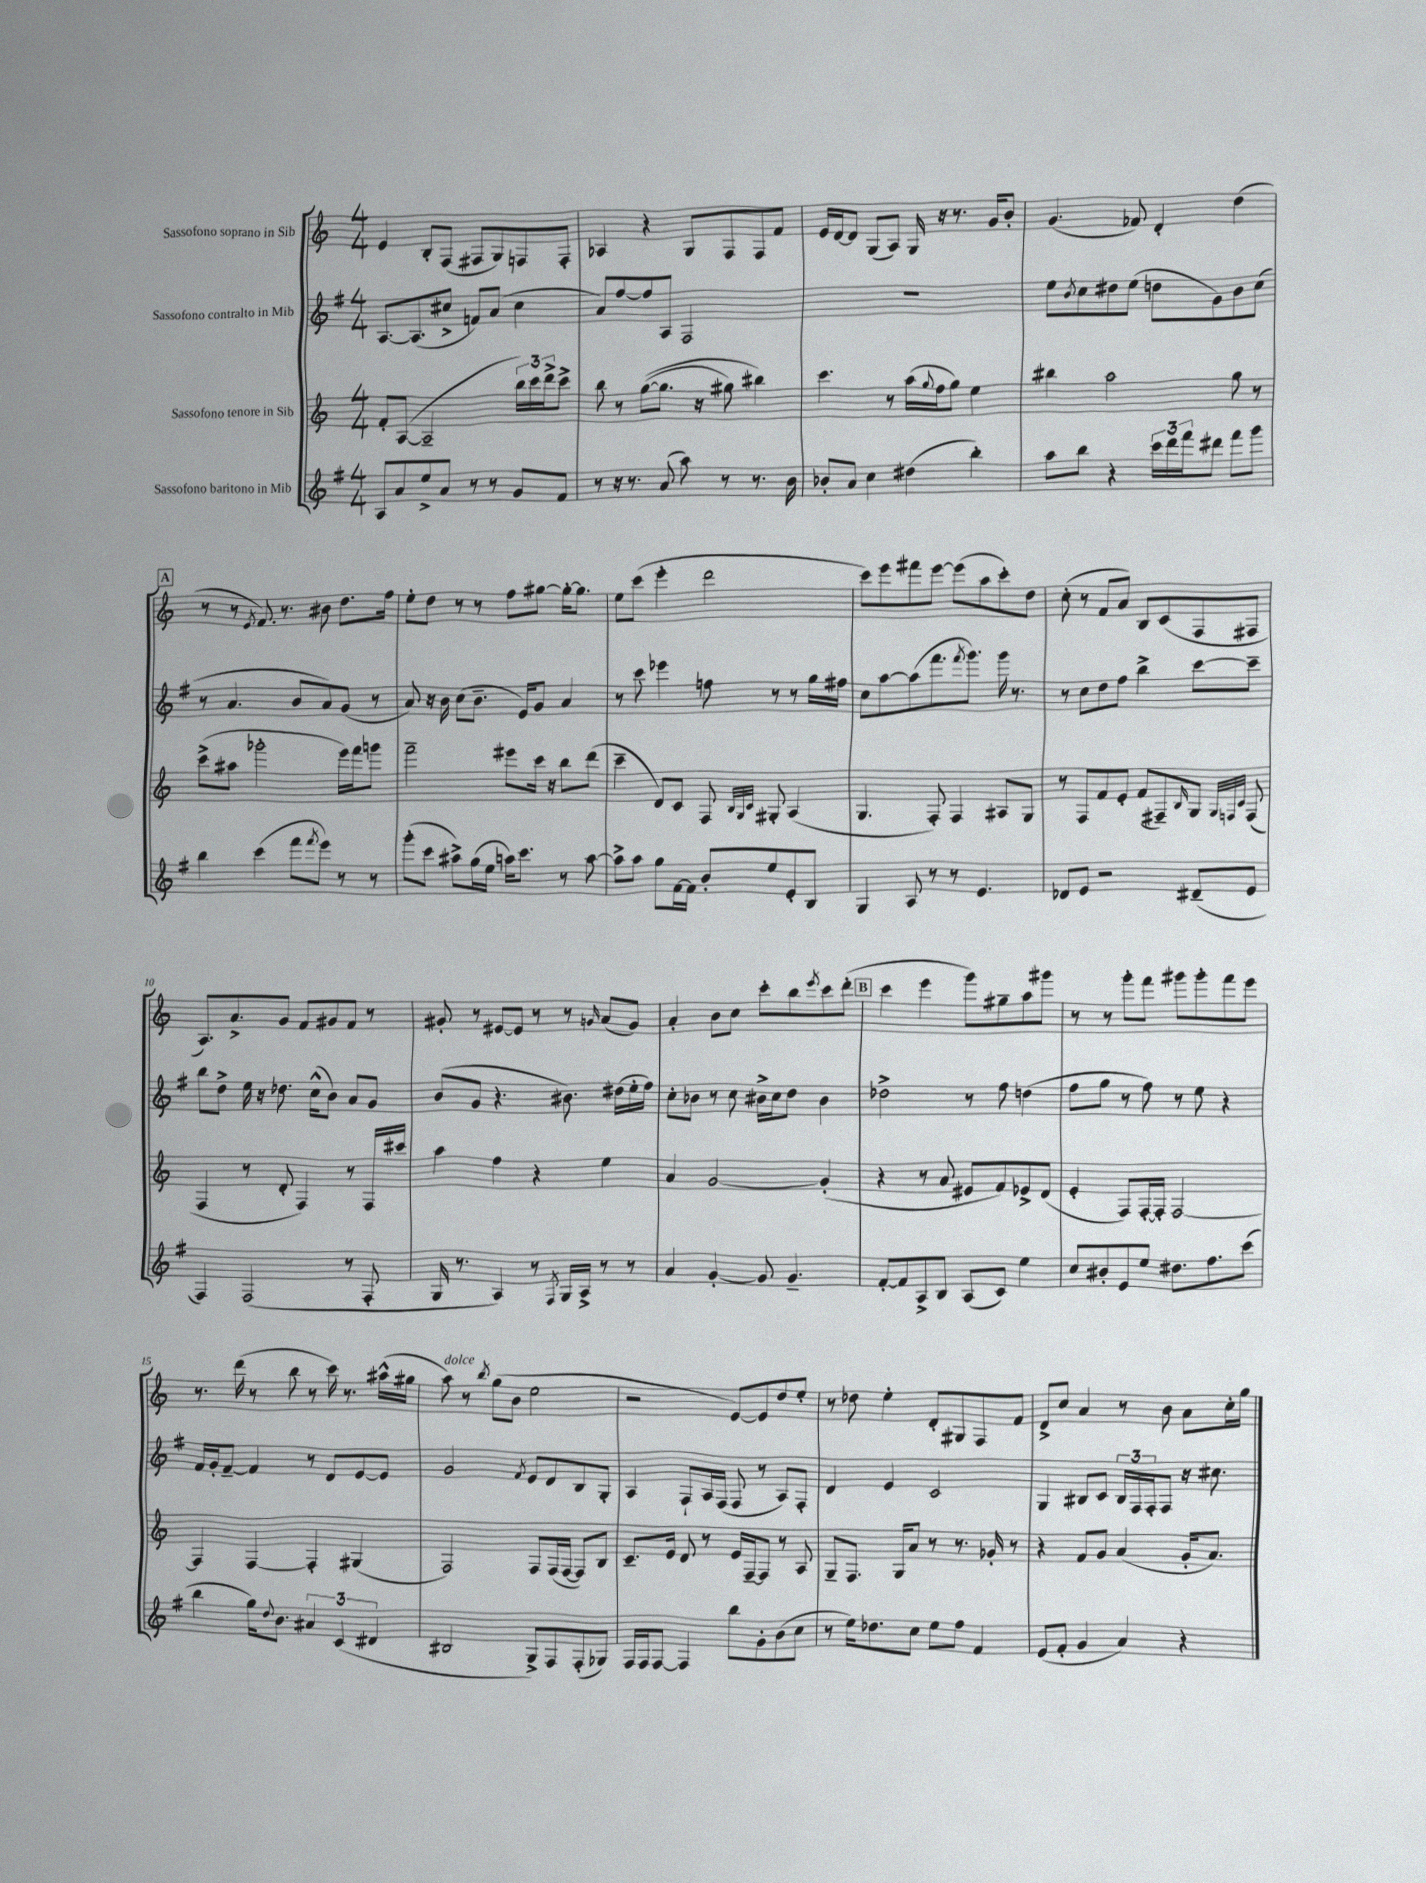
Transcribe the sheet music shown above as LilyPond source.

<<
\new StaffGroup <<
\new Staff = "s0" \with { instrumentName = "Sassofono soprano in Sib" } {
    \clef treble \key c \major \numericTimeSignature \time 4/4
    e'4 b8-. f8( fis8 g8) f8 f8-. |
    aes4 r4 g8 f8 f8 f'8 |
    e'16 d'16~ d'8 g8( a8) g16 r16 r8. g'16 b'8-. |
    g'4.( fes'8) d'4-. d''4( |
    \mark \markup { \box "A" } r8 r8 \acciaccatura { e'8 } f'8.) r8. bis'8 d''8. f''16 |
    e''8-. d''8 r8 r8 f''8 gis''8~ gis''16~-. gis''8. |
    e''8 c'''8( e'''4-. d'''2 |
    c'''8) e'''8 fis'''8 e'''8~ e'''8( a''8 c'''8-.) d''8 |
    c''8-.( r8 f'8 a'8) b8 c'8( f8 fis8 |
    a8.) a'8.-> g'8 f'8 gis'8 f'8 r8 |
    gis'8-. r8 eis'8~ eis'8 r8 r8 \grace { g'16 } a'8( g'8) |
    a'4-. b'8 c''8 c'''8-. b''8 \acciaccatura { e'''8 } c'''8 d'''8-.( |
    \mark \markup { \box "B" } c'''4 e'''4 g'''8) gis''8-- a''8 gis'''8 |
    r8 r8 g'''8-. f'''8 gis'''8 gis'''8-. f'''8 e'''8 |
    r8. d'''16( r8 b''8 r8 c'''16) r8. ais''16-^( gis''16 |
    a''8^\markup { \italic "dolce" }) r8 \acciaccatura { b''8 } g''8( b'8 e''2 |
    r2 e'8~) e'8 d''8 e''8-. |
    r8 des''8 e''4-. d'8-. gis8 f8 f'8 |
    d'8-> c''8 a'4 r8 b'8 a'8 c''16-. g''16 \bar "|." |
}
\new Staff = "s1" \with { instrumentName = "Sassofono contralto in Mib" } {
    \clef treble \key g \major \numericTimeSignature \time 4/4
    a8.~ a8.( cis''8-> f'8) a'8( cis''4 |
    a'8) fis''8~ fis''8 a8 fis2 |
    R1 |
    e''8 \acciaccatura { b'8 } c''8 dis''8 e''8( d''8 g'8) b'8 c''8( |
    \mark \markup { \box "A" } r8 a'4. b'8 a'8) g'8( r8 |
    a'8) r16 b'16 c''8( b'8.-- e'16) g'8 a'4 |
    r8 c'''8 ees'''4 f''8 r8 r8 g''16 fis''16 |
    c''8 a''8~ a''8( fis'''8. \acciaccatura { fis'''8 } g'''8.) g'''16 r8. |
    r8 c''8 d''8 fis''8 b''4-> c'''8~ c'''8-- |
    b''8 d''8-> e''16 r16 des''8. c''16-^( b'8) a'8 g'8 |
    b'8( g'8 r4. bis'8.) dis''16( e''16-. fis''16) |
    c''8-. bes'8 r8 c''8 bis'16-> c''16 d''8 bis'4 |
    \mark \markup { \box "B" } des''2-> r8 fis''8 d''4( |
    fis''8 g''8 r8 fis''8) r8 e''8 r4 |
    fis'16 g'16-. fis'8~-- fis'4 r8 d'8 e'8~ e'8 |
    g'2 \acciaccatura { fis'8 } e'8 d'8 b8 g8-. |
    a4 fis8-! a16 fis16( fis8 r8 a8) fis8-. |
    d'4 e'4 c'2 |
    g4 bis8 c'8 \tuplet 3/2 { bis16 fis16 fis16-. } fis8 r16 cis''8. \bar "|." |
}
\new Staff = "s2" \with { instrumentName = "Sassofono tenore in Sib" } {
    \clef treble \key c \major \numericTimeSignature \time 4/4
    f'8-. a8~( a2-- \tuplet 3/2 { b''16) c'''16 d'''16-> } c'''8-> |
    b''8 r8 g''8~(\( g''8. r16 gis''8) bis''4\) |
    c'''4. r8 a''16( \appoggiatura { g''8 } f''16 g''8) e''4 |
    bis''4 a''2 g''8 r8 |
    \mark \markup { \box "A" } c'''8->( ais''8 ges'''2-. e'''16) f'''16 g'''8 |
    f'''2-- eis'''8 c'''16 r16 b''8 d'''8( |
    c'''4-- d'8) c'8 f8 \grace { b32 g32 c'32 } gis8-. a4( |
    g4. f8-.) f4 ais8 g8 |
    r8 f8 f'8 e'8-. f'8( fis8--) \grace { b16 } g8 \grace { g32 f32 c'32 } f8( |
    f4 r8 d'8-. f4) r8 f16 cis'''16 |
    a''4 f''4 r4 e''4 |
    a'4 g'2~ g'4-.( |
    \mark \markup { \box "B" } r4 r8 a'8 eis'8 f'8) ees'8-> d'8( |
    e'4-. f8) f16~-. f16-. f2~ |
    f4 f4~ f4-. gis4( |
    f2) f8 f16( f16~ f8) b8 |
    c'8.-- e'16 d'8 r8 e'16 f16~-- f8 r8 a8 |
    g8-- f8. g16 a'8 r8 r8. ges'16-. r8 |
    r4 f'8 g'8 a'4( g'16-. a'8.) \bar "|." |
}
\new Staff = "s3" \with { instrumentName = "Sassofono baritono in Mib" } {
    \clef treble \key g \major \numericTimeSignature \time 4/4
    a8 a'8 e''8-> a'8 r8 r8 g'8 fis'8 |
    r8 r16 r8. a'8( a''8) r8 r8. b'16 |
    bes'8-. a'8 c''4 dis''4( b''4-.) |
    a''8 b''8 r4 \tuplet 3/2 { c'''16 d'''16 fis'''16 } dis'''8 fis'''8 g'''8 |
    \mark \markup { \box "A" } b''4 c'''4( fis'''8 \acciaccatura { fis'''8 } e'''8) r8 r8 |
    g'''8-.( c'''8 ais''8->) g''16( e''16 a''16) c'''8. r8 a''8~ |
    a''8-> a''8 g''8 fis'16~ fis'16 b'8-. e''8 e'8-. b8 |
    g4 a8 r8 r8 e'4. |
    des'8 e'8 r2 dis'8--( e'8 |
    fis4) fis2( r8 fis8-. |
    g16 r8. a4) r8 \acciaccatura { fis8 } g16 a16-> r8 r8 |
    a'4 g'4~-. g'8 g'4.-- |
    \mark \markup { \box "B" } fis'8~-. fis'8 a8-> b8 a8( c'8) e''4 |
    c''8 bis'8-. e'8 e''8 dis''8. fis''8. c'''8( |
    b''4 g''16) \appoggiatura { d''8 } b'8. \tuplet 3/2 { ais'4 c'4( dis'4 } |
    bis2 g8->) fis8 fis8-.( ges8) |
    fis16 fis16 fis8~ fis4 b''8 g'8-. b'8( c''8 |
    r8 e''16) des''8. c''8 e''8 fis''8 fis'4 |
    e'8( fis'8-. g'4 a'4) r4 \bar "|." |
}
>>
>>
